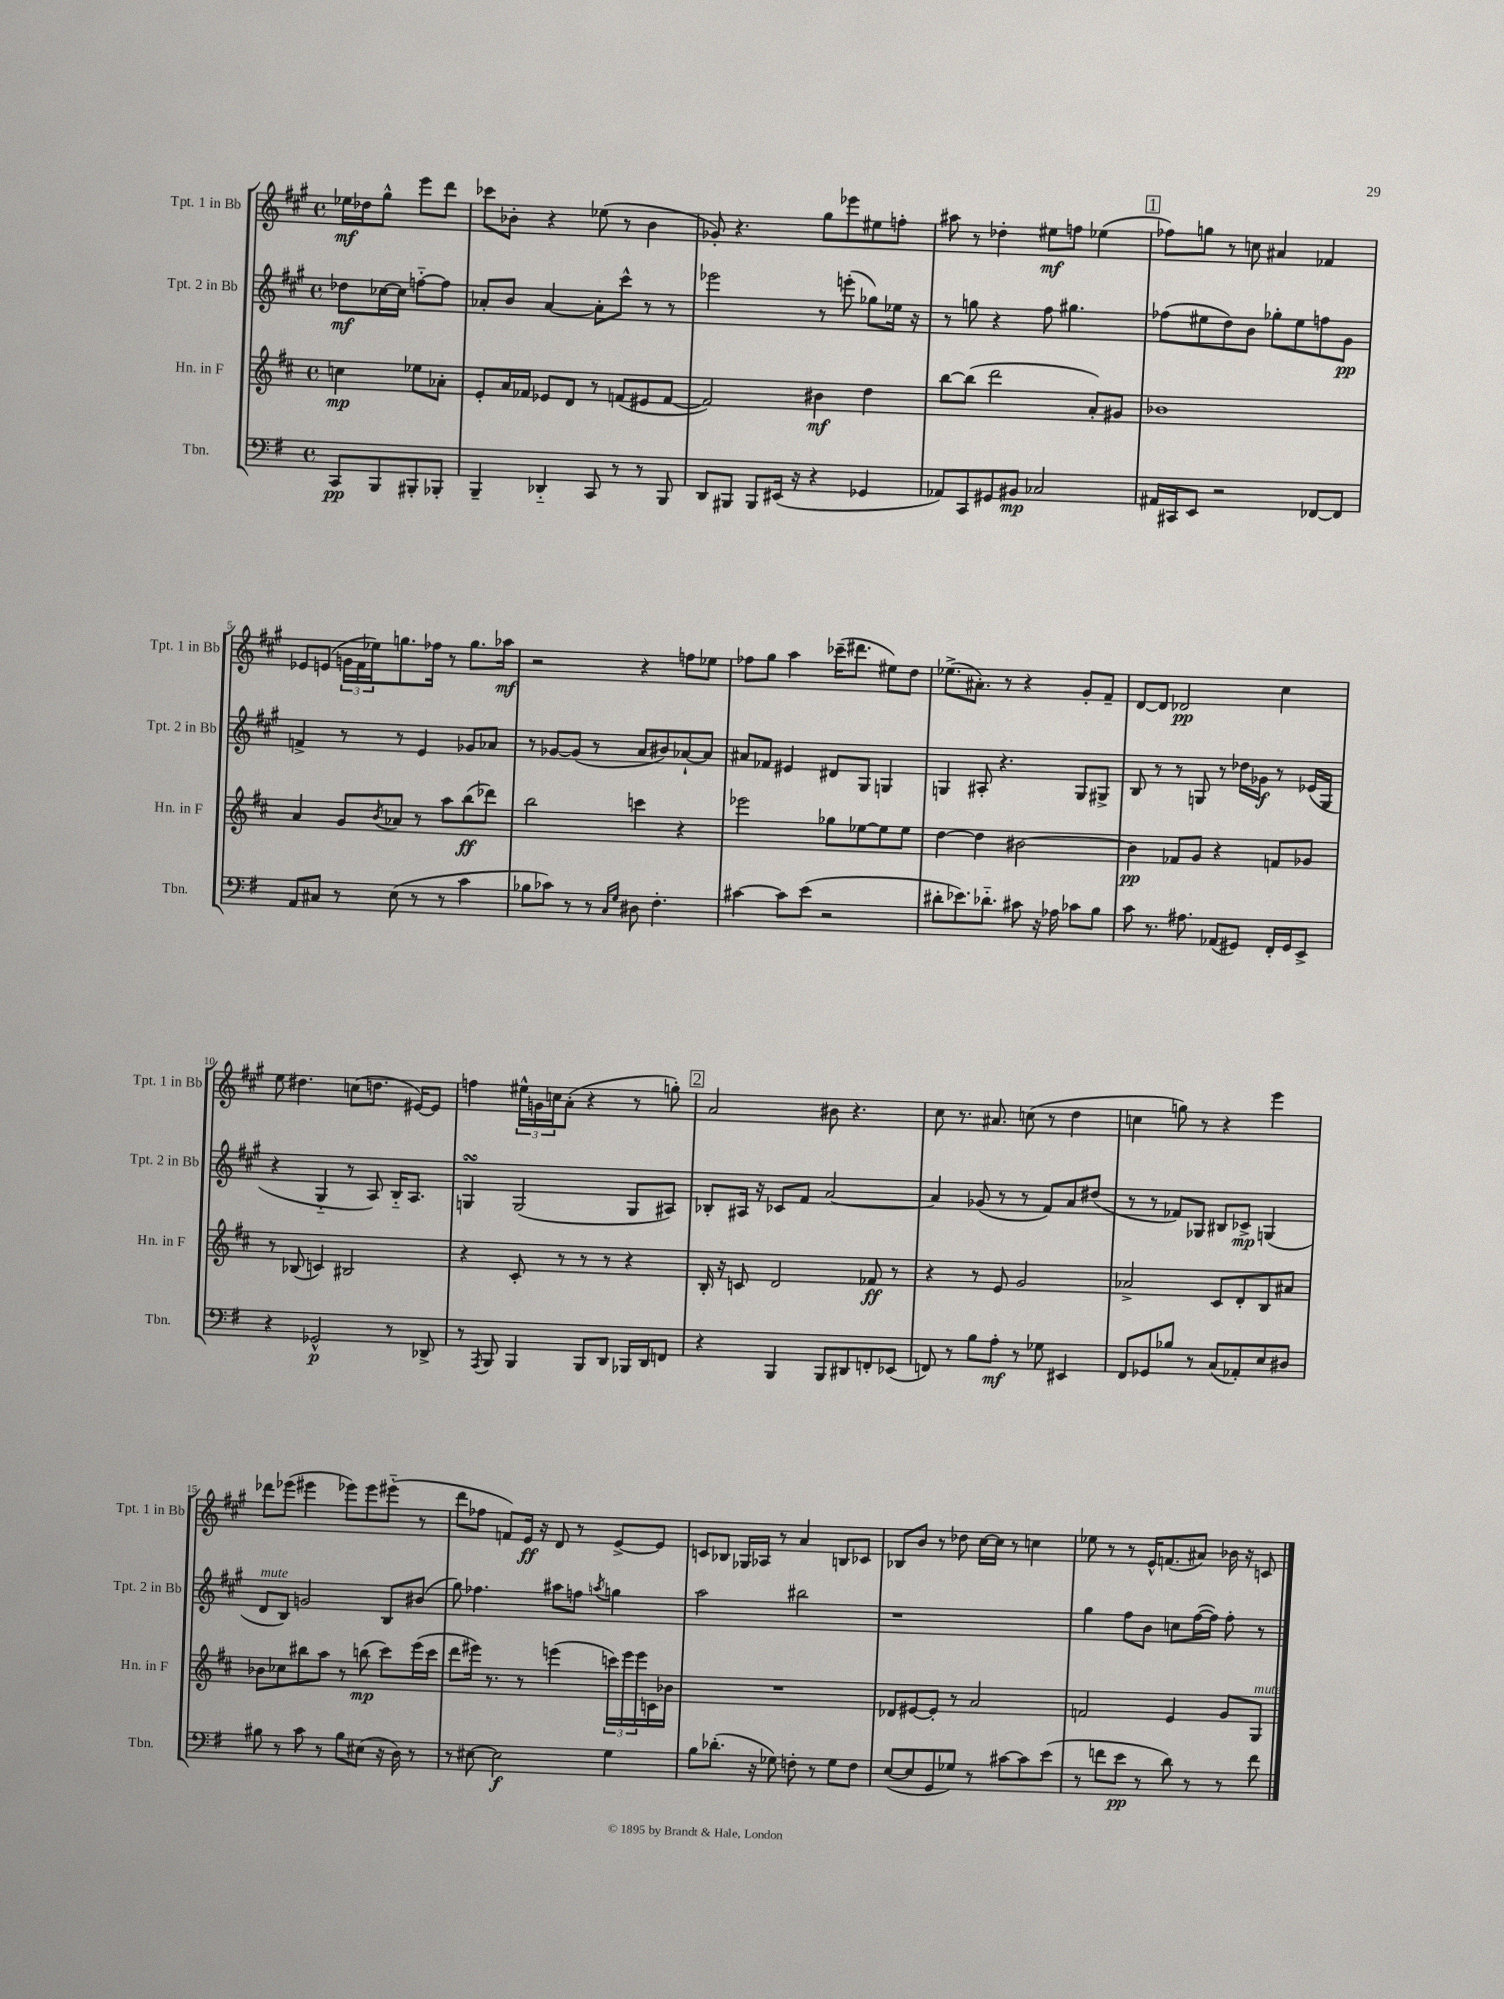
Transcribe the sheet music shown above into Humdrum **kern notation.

**kern	**dynam	**kern	**dynam	**kern	**dynam	**kern	**dynam
*part4	*part4	*part3	*part3	*part2	*part2	*part1	*part1
*staff4	*staff4	*staff3	*staff3	*staff2	*staff2	*staff1	*staff1
*I"Tbn.	*	*I"Hn. in F	*	*I"Tpt. 2 in Bb	*	*I"Tpt. 1 in Bb	*
*I'Tbn.	*	*I'Hn. in F	*	*I'Tpt. 2 in Bb	*	*I'Tpt. 1 in Bb	*
*clefF4	*	*clefG2	*	*clefG2	*	*clefG2	*
*k[f#]	*	*k[f#c#]	*	*k[f#c#g#]	*	*k[f#c#g#]	*
*M4/4	*	*M4/4	*	*M4/4	*	*M4/4	*
*met(c)	*	*met(c)	*	*met(c)	*	*met(c)	*
=	=	=	=	=	=	=	=
8CC/L	pp	4ccn\	mp	8dd-X\L	mf	16ee-X\LL	mf
.	.	.	.	.	.	16dd-X\J	.
8BBB/	.	.	.	[16cc-X\L	.	8gg#^^\J	.
.	.	.	.	16cc-\JJ]	.	.	.
8BBB#X'/	.	8ee-X\L	.	[8ffn\L	.	8eee\L	.
8BBB-X'/J	.	8a-X'\J	.	8ff\J]	.	8ddd\J	.
=1	=1	=1	=1	=1	=1	=1	=1
4BBB~/	.	8e'/L	.	8a-X'/L	.	8ccc-X\L	.
.	.	16a/L	.	8b/J	.	8b-X'\J	.
.	.	16f-X/JJ	.	.	.	.	.
4DD-X/	.	8e-X/L	.	[4a-/	.	4r	.
.	.	8d/J	.	.	.	.	.
8CC/	.	8r	.	8a-'\L]	.	(8ee-X\	.
8r	.	(8fn/L	.	8ccc#^^\J	.	8r	.
8r	.	8e#X/	.	8r	.	4b-\	.
8BBB/	.	[8f/J	.	8r	.	.	.
=2	=2	=2	=2	=2	=2	=2	=2
8DD/L	.	2f/])	.	2eee-X\	.	8g-X'/)	.
8BBB#X/J	.	.	.	.	.	4.r	.
8BBB#/L	.	.	.	.	.	.	.
(16EE#X/Jk	.	.	.	.	.	.	.
16r	.	.	.	.	.	.	.
4r	.	4b#X\	mf	8r	.	8gg#\L	.
.	.	.	.	(8eeen'\	.	8eee-X\	.
4GG-X/	.	4dd\	.	8gg-X\L)	.	8ee#X\	.
.	.	.	.	16ee-X\Jk	.	8ffn'\J	.
.	.	.	.	16r	.	.	.
=3	=3	=3	=3	=3	=3	=3	=3
8AA-X/L)	.	[8bb\L	.	8r	.	8aa#X\	.
8CC/	.	(8bb\J]	.	8ggn\	.	8r	.
8GG#X/	.	2ddd\	.	4r	.	4dd-X'\	.
8BB#X/J	mp	.	.	.	.	.	.
2C-X/	.	.	.	8ff#\	.	8ee#X\L	mf
.	.	.	.	4.gg#X\	.	8ffn\J	.
.	.	8a'/L)	.	.	.	(4ee-X\	.
.	.	8g#X/J	.	.	.	.	.
!!LO:REH:place=s1:t=1
=4	=4	=4	=4	=4	=4	=4	=4
16AA#X/LL	.	1b-X	.	(8ff-X\L	.	8ff-X\L)	.
16CC#X/J	.	.	.	.	.	.	.
8EE/J	.	.	.	8ee#X\	.	8ggn\J	.
2r	.	.	.	8dd\)	.	8r	.
.	.	.	.	8b\J	.	8ccn\	.
.	.	.	.	8gg-X'\L	.	4a#X/	.
.	.	.	.	8ee#\	.	.	.
[8FF-X/L	.	.	.	8ffn\	.	4f-X/	.
8FF-/J]	.	.	.	8g#\J	pp	.	.
!!LO:LB:g=z
=5	=5	=5	=5	=5	=5	=5	=5
8AA/L	.	4a/	.	4fn^/	.	8e-X/L	.
8C#X/J	.	.	.	.	.	(8en/J	.
8r	.	8g/L	.	8r	.	24gn\LL	.
.	.	.	.	.	.	24f#\	.
.	.	.	.	.	.	24ee-X\J)	.
.	.	8qb/	.	.	.	.	.
(8E\	.	8a-X/J	.	8r	.	8.ggn\	.
8r	.	8r	.	4e/	.	.	.
.	.	.	.	.	.	16ff-X\Jk	.
8r	.	8aa\L	.	.	.	8r	.
4c\	.	(8bb\	ff	8g-X/L	.	8.gg\L	.
.	.	8ddd-X\J)	.	8a-X/J	.	.	.
.	.	.	.	.	.	16aa-X\Jk	mf
=6	=6	=6	=6	=6	=6	=6	=6
8B-X\L	.	2bb\	.	8r	.	2r	.
8c-X\J)	.	.	.	[8g-X/L	.	.	.
8r	.	.	.	(8g-/J]	.	.	.
8r	.	.	.	8r	.	.	.
16qqC/LL	.	.	.	.	.	.	.
16qqG/JJ	.	.	.	.	.	.	.
8D#X\	.	4cccn\	.	8a/L	.	4r	.
4.F#'\	.	.	.	8b#X/)	.	.	.
.	.	4r	.	[8a-X`/	.	8ffn\L	.
.	.	.	.	8a-/J]	.	8ee-X\J	.
=7	=7	=7	=7	=7	=7	=7	=7
[4c#X\	.	2eee-X\	.	8a#X/L	.	8ff-X\L	.
.	.	.	.	8f-X/J	.	8gg#\J	.
8c#\L]	.	.	.	4e#X/	.	4aa\	.
(8e\J	.	.	.	.	.	.	.
2r	.	8gg-X\L	.	8d#X/L	.	(16ccc-X~\KL	.
.	.	.	.	.	.	8.ddd#X\J	.
.	.	[8ee-X\	.	8G#/J	.	.	.
.	.	8ee-\]	.	4Gn/	.	8ee#X\L)	.
.	.	8ee-\J	.	.	.	8dd\J	.
=8	=8	=8	=8	=8	=8	=8	=8
8d#X'\L	.	[4dd\	.	4Gn/	.	(8.ee-X^\L	.
8.e-X\)	.	.	.	.	.	.	.
.	.	.	.	.	.	8.a#X'\J)	.
.	.	4dd\]	.	8A#X'/	.	.	.
8.d-X\J	.	.	.	.	.	.	.
.	.	.	.	4.r	.	8r	.
8c#X\	.	[2b#X\	.	.	.	4r	.
16r	.	.	.	.	.	.	.
16A-X\	.	.	.	.	.	.	.
8c-X\L	.	.	.	8G/L	.	8g#'/L	.
8B\J	.	.	.	8G#X^/J	.	8f#~/J	.
=9	=9	=9	=9	=9	=9	=9	=9
8c\	.	4b#\]	pp	8B/	.	[8d/L	.
8.r	.	.	.	8r	.	8d/J]	.
.	.	8f-X/L	.	8r	.	2d-X/	pp
8.A#X\	.	.	.	.	.	.	.
.	.	8g/J	.	8Gn/	.	.	.
(8AA-X/L	.	4r	.	8r	.	.	.
8GG#X/J)	.	.	.	16dd-X\LL	.	.	.
.	.	.	.	16g-X\JJ	f	.	.
16FF#'/LL	.	8fn/L	.	8r	.	4cc#\	.
16GG#/J	.	.	.	.	.	.	.
8EE^/J	.	8g-X/J	.	(16e-X/LL	.	.	.
.	.	.	.	16G/JJ	.	.	.
!!LO:LB:g=z
=10	=10	=10	=10	=10	=10	=10	=10
4r	.	8r	.	4r	.	8ee\	.
.	.	(8B-X/	.	.	.	4.dd#X\	.
2GG-X^^/	p	4cn/)	.	4G#/	.	.	.
.	.	2B#X/	.	8r	.	(8ccn\L	.
.	.	.	.	8A/)	.	8.ddn\J	.
8r	.	.	.	16B/KL	.	.	.
.	.	.	.	8.A/J	.	[16e#X/KL)	.
8DD-X^/	.	.	.	.	.	8e#/J]	.
=11	=11	=11	=11	=11	=11	=11	=11
8r	.	4r	.	4GnsSSs/	.	4ffn\	.
8qAAA/	.	.	.	.	.	.	.
8BBB/	.	.	.	.	.	.	.
4BBB/	.	8c#'/	.	(2G/	.	24ee#X^^\LL	.
.	.	.	.	.	.	24gn\	.
.	.	.	.	.	.	24ccn\J	.
.	.	8r	.	.	.	(8a'\J	.
8BBB/L	.	8r	.	.	.	4r	.
8DD/J	.	8r	.	.	.	.	.
16BBB-X/LL	.	4r	.	8G/L	.	8r	.
16DD/J	.	.	.	.	.	.	.
8FFn/J	.	.	.	8A#X/J)	.	8ggn'\)	.
!!LO:REH:place=s1:t=2
=12	=12	=12	=12	=12	=12	=12	=12
4r	.	16B'/	.	8B-X'/L	.	2a/	.
.	.	16r	.	.	.	.	.
.	.	8cn/	.	16A#X/Jk	.	.	.
.	.	.	.	16r	.	.	.
4BBB/	.	2d/	.	8c-X/L	.	.	.
.	.	.	.	8f#/J	.	.	.
8BBB/L	.	.	.	[2a/	.	8b#X\	.
8DD#X/	.	.	.	.	.	4.r	.
8FFn'/	.	8f-X/	ff	.	.	.	.
(8EE-X/J	.	8r	.	.	.	.	.
=13	=13	=13	=13	=13	=13	=13	=13
8FFn/)	.	4r	.	4a/]	.	8cc#\	.
8r	.	.	.	.	.	8.r	.
8B\L	.	8r	.	(8g-X/	.	.	.
.	.	.	.	.	.	8.a#X/	.
8A'\J	mf	8e/	.	8r	.	.	.
8r	.	2g/	.	8r	.	(8ccn\	.
8G-X\	.	.	.	8f#/L)	.	8r	.
4EE#X/	.	.	.	8a/	.	4dd\	.
.	.	.	.	(8dd#X/J	.	.	.
=14	=14	=14	=14	=14	=14	=14	=14
8FF#/L	.	2a-X^/	.	8r	.	4ccn\	.
8GG-X/	.	.	.	8r	.	.	.
8B-X/J	.	.	.	8f-X/L)	.	8ggn\)	.
8r	.	.	.	8G-X/J	.	8r	.
(8C/L	.	8c#/L	.	8B#X/L	.	4r	.
8AA-X'/)	.	8d'/	.	8c-X^/J	mp	.	.
8E/	.	8B/	.	(4Gn/	.	4eee\	.
8D#X/J	.	8a#X/J	.	.	.	.	.
!!LO:LB:g=z
=15	=15	=15	=15	=15	=15	=15	=15
!	!	!	!	!LO:TX:a:i:t=mute	!	!	!
8B#X\	.	8b-X\L	.	8d/L	.	8ddd-X\L	.
8r	.	8cc-X\	.	8B/J)	.	(8eee-X\J	.
8c\	.	8bb#X\	.	2gn/	.	4eee#X\	.
8r	.	8aa\J	.	.	.	.	.
8B#\L	.	8r	.	.	.	8eee-X\L)	.
(8E#X\J	.	(8bbn\	mp	.	.	8eee-\	.
16r	.	8ccc#\L)	.	8B/L	.	(8eee#X\J	.
16D\)	.	.	.	.	.	.	.
8r	.	(16eee\L	.	(8b#X/J	.	8r	.
.	.	16ccc#\JJ	.	.	.	.	.
=16	=16	=16	=16	=16	=16	=16	=16
8r	.	8ddd\L	.	8gg#\)	.	8ddd\L	.
[8E#X\	.	16eee#X\Jk)	.	4.ff-X\	.	8ff-X\J	.
.	.	8.r	.	.	.	.	.
2E#\]	f	.	.	.	.	8fn/L)	.
.	.	8r	.	.	.	16e/Jk	ff
.	.	.	.	.	.	16r	.
.	.	(4eeen\	.	8aa#X\L	.	8d/	.
.	.	.	.	8ffn\J	.	8r	.
.	.	.	.	8qaan/	.	.	.
4G\	.	24cccn\LL)	.	4ggn\	.	[8e^/L	.
.	.	24eee\	.	.	.	.	.
.	.	24eee\	.	.	.	.	.
.	.	16cn\	.	.	.	8e/J]	.
.	.	16b-X\JJ	.	.	.	.	.
=17	=17	=17	=17	=17	=17	=17	=17
8B\L	.	1r	.	2aa\	.	8cn/L	.
(8.d-X'\J	.	.	.	.	.	8B-X/J	.
.	.	.	.	.	.	16G-X/LL	.
16r	.	.	.	.	.	16A-X/JJ	.
8G-X\)	.	.	.	.	.	8r	.
8Fn'\	.	.	.	2bb#X\	.	4a/	.
8r	.	.	.	.	.	.	.
8G-\L	.	.	.	.	.	8Bn/L	.
8F\J	.	.	.	.	.	8c-X/J	.
=18	=18	=18	=18	=18	=18	=18	=18
([8E/L	.	8d-X/L	.	1r	.	8B-X/L	.
8E/]	.	[8e#X/	.	.	.	8b/J	.
8GG/	.	8e#'/J]	.	.	.	8r	.
8G-X/J)	.	8r	.	.	.	8dd-X\	.
8r	.	2a/	.	.	.	[16cc#\LL	.
.	.	.	.	.	.	16cc#\JJ]	.
[8c#X\L	.	.	.	.	.	8r	.
8c#\]	.	.	.	.	.	4ccn\	.
(8e\J	.	.	.	.	.	.	.
=19	=19	=19	=19	=19	=19	=19	=19
8r	.	2fn/	.	4gg#\	.	8ee-X\	.
8fn\L	.	.	.	.	.	8r	.
8e\J	pp	.	.	8ff#\L	.	8r	.
8r	.	.	.	8b\J	.	16e^^/KL	.
.	.	.	.	.	.	(8.fn/	.
8d\)	.	4e/	.	8ccn\L	.	.	.
8r	.	.	.	([16ff#\L	.	8a#X/J)	.
.	.	.	.	16ff#\JJ])	.	.	.
8r	.	8g/L	.	8ff#'\	.	16b-X\	.
.	.	.	.	.	.	16r	.
!	!	!LO:TX:a:i:t=mute	!	!	!	!	!
8f\	.	8G/J	.	8r	.	8cn/	.
==	==	==	==	==	==	==	==
*-	*-	*-	*-	*-	*-	*-	*-
